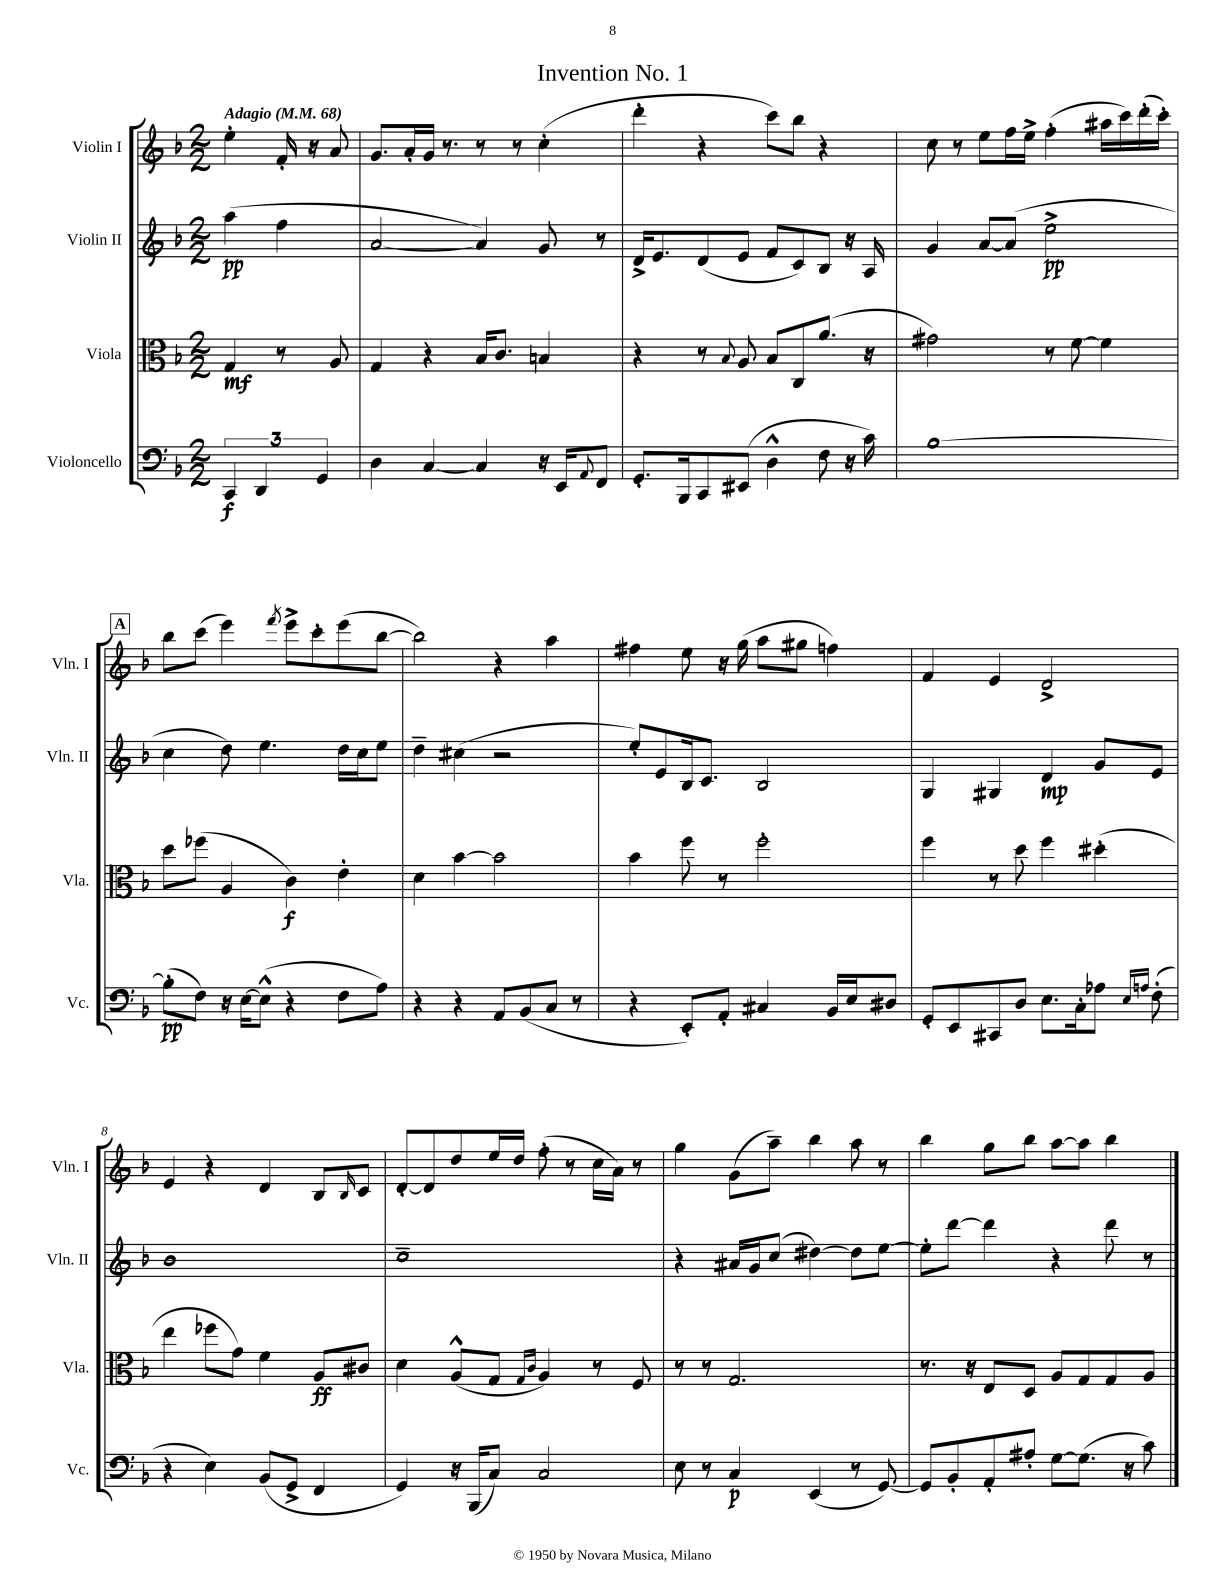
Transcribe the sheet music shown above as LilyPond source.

\header { title = "Invention No. 1" }
<<
\new StaffGroup <<
\new Staff = "s0" \with { instrumentName = "Violin I" shortInstrumentName = "Vln. I" } {
    \clef treble \key f \major \numericTimeSignature \time 2/2 \partial 2 \tempo "Adagio" 4 = 68
    e''4-. f'16-. r16 a'8 |
    g'8. a'16-. g'16 r8. r8 r8 c''4-.( |
    d'''4-. r4 c'''8) bes''8 r4 |
    c''8 r8 e''8 f''16 e''16-> f''4-.( ais''16 c'''16) d'''16-.( c'''16-.) |
    \mark \markup { \box "A" } bes''8 c'''8( e'''4) \acciaccatura { f'''8 } e'''8-> c'''8-. e'''8( bes''8~ |
    bes''2) r4 a''4 |
    fis''4 e''8 r16 g''16( a''8 gis''8 f''4) |
    f'4 e'4 d'2-> |
    e'4 r4 d'4 bes8 \grace { bes16 } c'8 |
    d'8~-. d'8 d''8 e''16 d''16 f''8-.( r8 c''16 a'16) r8 |
    g''4 g'8( a''8--) bes''4 a''8 r8 |
    bes''4 g''8 bes''8 a''8~ a''8 bes''4 \bar "|." |
}
\new Staff = "s1" \with { instrumentName = "Violin II" shortInstrumentName = "Vln. II" } {
    \clef treble \key f \major \numericTimeSignature \time 2/2 \partial 2
    a''4\pp( f''4 |
    a'2~ a'4) g'8 r8 |
    d'16-> e'8. d'8( e'8 f'8 c'8) bes8 r16 a16 |
    g'4 a'8~ a'8( e''2->\pp |
    \mark \markup { \box "A" } c''4 d''8) e''4. d''16 c''16 e''8 |
    d''4-- cis''4( r2 |
    e''8-.) e'8 bes16 c'8. bes2 |
    g4 gis4 d'4\mp g'8 e'8 |
    bes'1 |
    c''1-- |
    r4 ais'16 g'16 c''8( dis''4~) dis''8 e''8~ |
    e''8-. d'''8~ d'''4 r4 d'''8 r8 \bar "|." |
}
\new Staff = "s2" \with { instrumentName = "Viola" shortInstrumentName = "Vla." } {
    \clef alto \key f \major \numericTimeSignature \time 2/2 \partial 2
    g4\mf r8 a8 |
    g4 r4 bes16 c'8. b4 |
    r4 r8 \appoggiatura { bes8 } a8 bes8 c8 a'8.( r16 |
    gis'2) r8 f'8~ f'4 |
    \mark \markup { \box "A" } d''8 fes''8( a4 c'4\f) e'4-. |
    d'4 bes'4~ bes'2 |
    bes'4 f''8 r8 f''2-. |
    f''4 r8 d''8 f''4 dis''4-.( |
    e''4 fes''8 g'8) f'4 a8\ff cis'8 |
    d'4 a8-^( g8 \grace { g16 c'16 } a4) r8 f8 |
    r8 r8 g2. |
    r8. r16 e8 d8 a8 g8 g8 a8 \bar "|." |
}
\new Staff = "s3" \with { instrumentName = "Violoncello" shortInstrumentName = "Vc." } {
    \clef bass \key f \major \numericTimeSignature \time 2/2 \partial 2
    \tuplet 3/2 { c,4\f d,4 g,4 } |
    d4 c4~ c4 r16 e,16 \appoggiatura { a,8 } f,8 |
    g,8.-. bes,,16 c,8 eis,8( d4-^ f8 r16 c'16) |
    bes1~ |
    \mark \markup { \box "A" } bes8-.\pp( f8) r16 e16~ e8-^( r4 f8 a8) |
    r4 r4 a,8 bes,8( c8 r8 |
    r4 e,8-.) a,8-. cis4 bes,16 e16 dis8 |
    g,8-. e,8 cis,8 d8 e8. c16-. aes8 \grace { e16 a16 } f8-.( |
    r4 e4) bes,8( g,8-> f,4 |
    g,4) r16 bes,,16( c8) c2 |
    e8 r8 c4\p e,4( r8 g,8~) |
    g,8 bes,8-. a,8-. ais8-. g8~ g8.( r16 c'8) \bar "|." |
}
>>
>>
